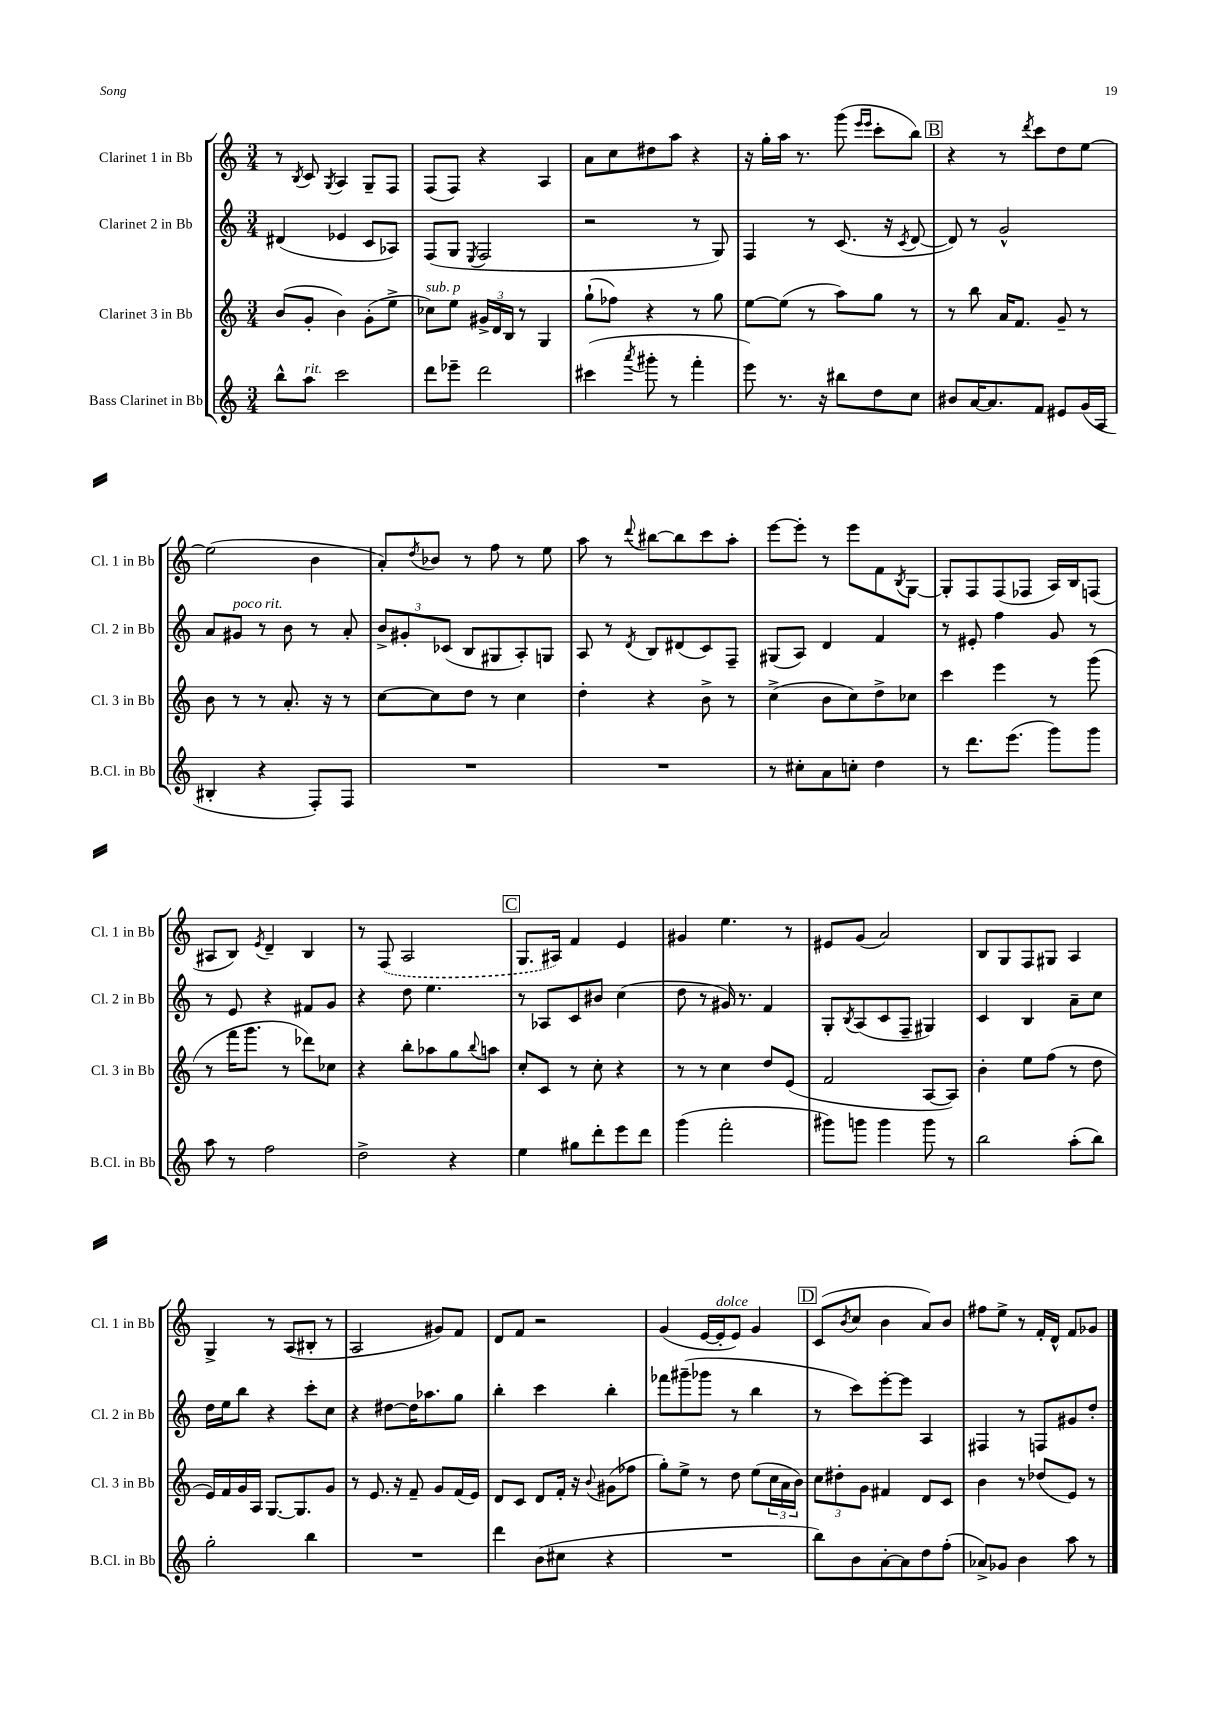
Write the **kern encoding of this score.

**kern	**kern	**kern	**kern
*staff4	*staff3	*staff2	*staff1
*clefG2	*clefG2	*clefG2	*clefG2
*k[]	*k[]	*k[]	*k[]
*M3/4	*M3/4	*M3/4	*M3/4
8bb^^	(8b	(4d#	8r
.	.	.	8qB
8aa	8g'	.	8c
.	.	.	8qG
2ccc	4b)	4e-	4A
.	(8g'	8c	8G~
.	8ee^	8A-)	8F
=	=	=	=
8ddd	8cc-)	(8F	(8F
8eee-~	8ee	8G	8F)
.	.	8qE	.
2ddd	24g#^	2F	4r
.	24d	.	.
.	24B	.	.
.	8r	.	.
.	4G	.	4A
=	=	=	=
(4ccc#	(8gg`	2r	8a
.	8ff-)	.	8cc
8qaaa	.	.	.
8ggg#'	4r	.	8dd#
8r	.	.	8aa
4fff'	8r	8r	4r
.	8gg	8G)	.
=	=	=	=
8eee)	[8ee	4F	16r
.	.	.	16gg'
8.r	(8ee]	.	16aa
.	.	.	8.r
.	8r	8r	.
16r	.	.	.
8bb#	8aa)	(8.c	(8ggg
.	.	.	16qqeee
.	.	.	16qqeee
8dd	8gg	.	8ccc'
.	.	16r	.
.	.	8qc	.
8cc	8r	[8d	8bb)
=	=	=	=
8b#	8r	8d])	4r
[16a	8bb	8r	.
8.a]	.	.	.
.	16a	2g^^	8r
.	8.f	.	.
.	.	.	8qddd
8f	.	.	8ccc
8e#	8g~	.	8dd
(16g	8r	.	[8ee
16A	.	.	.
=	=	=	=
4B#'	8b	8a	(2ee]
.	8r	8g#	.
4r	8r	8r	.
.	8.a'	8b	.
8F')	.	8r	4b
.	16r	.	.
8F	8r	8a'	.
=	=	=	=
2.r	[8cc	12b^	8a')
.	.	12g#'	.
.	.	.	8qdd
.	8cc]	.	8b-
.	.	(12c-	.
.	8dd	8B	8r
.	8r	8G#	8ff
.	4cc	8A')	8r
.	.	8G	8ee
=	=	=	=
2.r	4dd'	8A	8aa
.	.	8r	8r
.	.	8qd	8qqddd
.	4r	8B	[8bb#
.	.	(8d#	8bb#]
.	8b^	8c)	8ccc
.	8r	8F~	8aa'
=	=	=	=
8r	(4cc^	(8G#	[8eee
8cc#'	.	8A)	8eee']
8a	8b	4d	8r
8cc'	8cc)	.	8eee
4dd	8dd^	4f	8f
.	.	.	8qB
.	8cc-	.	[8G
=	=	=	=
8r	4ccc	8r	8G']
8.ddd	.	8e#'	8F
.	4eee	4ff	(8F
(8.eee	.	.	.
.	.	.	8F-
8ggg)	8r	8g	16A)
.	.	.	16B
8ggg	(8ggg	8r	(8F
=	=	=	=
8aa	8r	8r	8A#
8r	16fff	8e	8B)
.	8.ggg	.	.
.	.	.	8qe
2ff	.	4r	4d~
.	8r	.	.
.	8ddd-)	8f#	4B
.	8cc-	8g	.
=	=	=	=
2dd^	4r	4r	8r
.	.	.	(8F
.	8bb'	8dd	2A
.	8aa-	4.ee	.
4r	8gg	.	.
.	8qqbb	.	.
.	8aa	.	.
=	=	=	=
4ee	8cc'	8r	8.G
.	8c	8A-	.
.	.	.	16A#)
8gg#	8r	8c	4f
8ddd'	8cc'	8b#	.
8eee	4r	(4cc	4e
8ddd	.	.	.
=	=	=	=
(4ggg	8r	8dd	4g#
.	8r	8r	.
2fff'	4cc	16g#)	4.ee
.	.	8.r	.
.	8dd	4f	.
.	(8e	.	8r
=	=	=	=
8ggg#)	2f	8G'	8e#
.	.	8qB	.
8ggg	.	(8A	(8g
4ggg	.	8c	2a)
.	.	8F~	.
8ggg	[8A	4G#)	.
8r	8A])	.	.
=	=	=	=
2bb	4b'	4c	8B
.	.	.	8G
.	8ee	4B	8F
.	(8ff	.	8G#
(8aa'	8r	8a~	4A
8bb)	8dd	8cc	.
=	=	=	=
2gg'	16e)	16dd	4G^
.	16f	16ee	.
.	16g	8bb	.
.	16A	.	.
.	[8.G	4r	8r
.	.	.	(8A
.	8.G]	.	.
4bb	.	8ccc'	8B#'
.	8g	8cc	8r
=	=	=	=
2.r	8r	4r	2A
.	8.e	.	.
.	.	[8dd#	.
.	16r	.	.
.	8f~	16dd#]	.
.	.	8.aa-	.
.	8g	.	8g#)
.	(16f	8gg	8f
.	16e)	.	.
=	=	=	=
4ddd	8d	4bb'	8d
.	8c	.	8f
(8b	8d	4ccc	2r
8cc#	16f'	.	.
.	16r	.	.
.	8qqb	.	.
4r	(8g#	4bb'	.
.	8ff-	.	.
=	=	=	=
2.r	8gg')	8fff-	(4g
.	8ee^	(8ggg#~	.
.	8r	8ggg-	[16e
.	.	.	16e']
.	8dd	8r	8e)
.	(8ee	4bb	4g
.	24cc	.	.
.	24a	.	.
.	24b)	.	.
=	=	=	=
8bb)	12cc	8r	(8c
.	12dd#'	.	.
.	.	.	8qb
8b	.	8ccc)	8cc
.	12g	.	.
[8a'	4f#	[8eee'	4b
8a]	.	8eee]	.
8dd	8d	4A	8a)
(8ff'	8c	.	8b
=	=	=	=
8a-^)	4b	4F#	8ff#
8g-	.	.	8ee^
4b	8r	8r	8r
.	(8dd-	8F	16f'
.	.	.	16d^^
8aa	8e)	8g#	8f
8r	8r	8dd'	8g-
==	==	==	==
*-	*-	*-	*-
